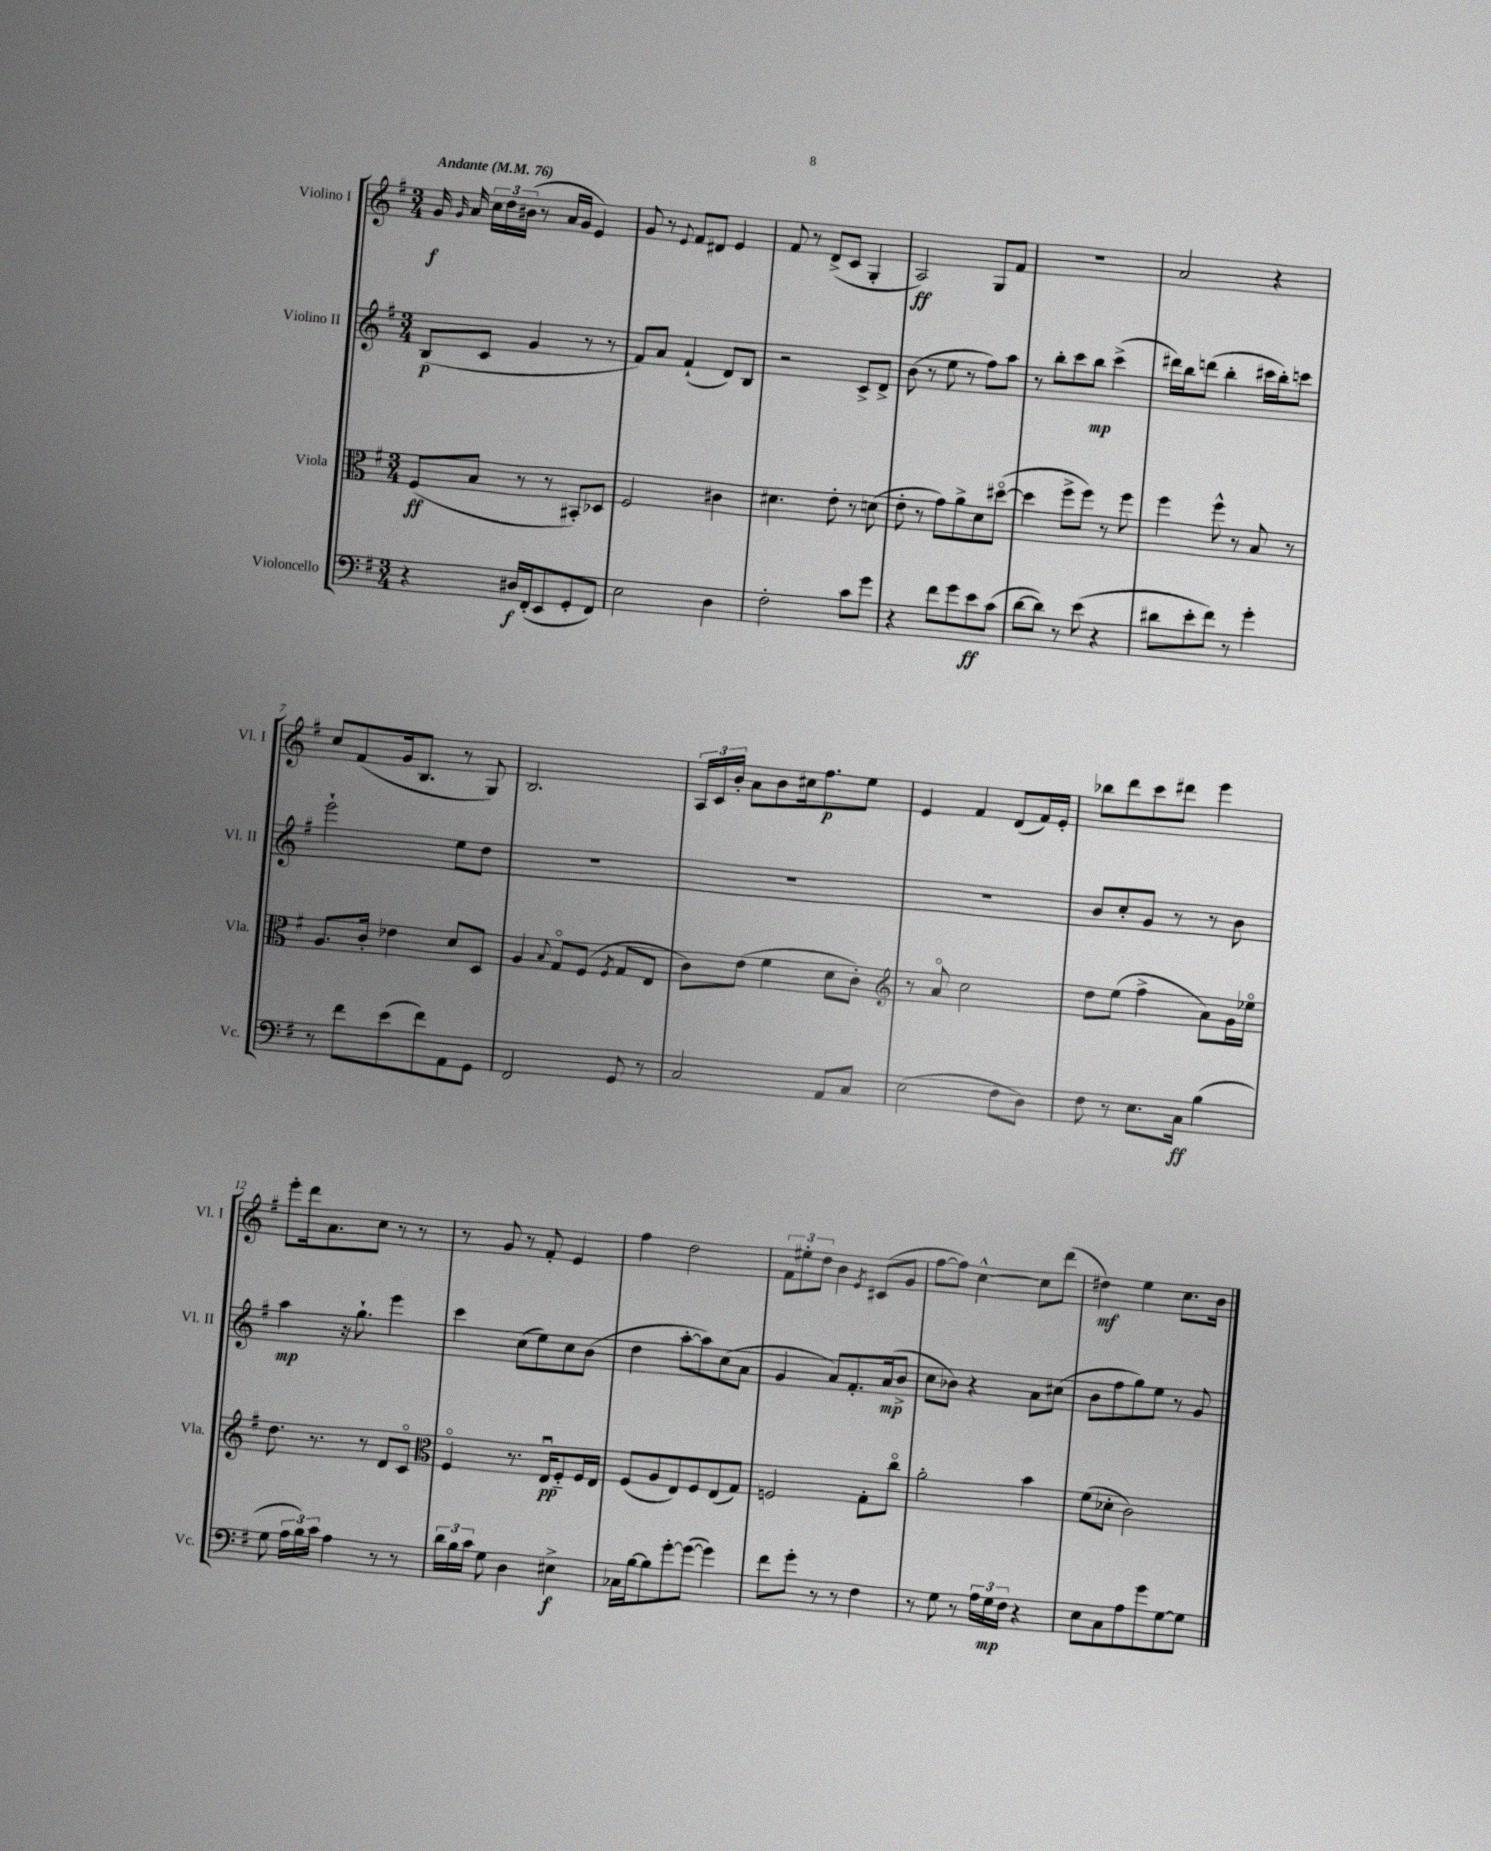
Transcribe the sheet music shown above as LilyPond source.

<<
\new StaffGroup <<
\new Staff = "s0" \with { instrumentName = "Violino I" shortInstrumentName = "Vl. I" } {
    \clef treble \key g \major \numericTimeSignature \time 3/4 \tempo "Andante" 4 = 76
    \autoBeamOff g'16\f \grace { g'16 } a'16 \tuplet 3/2 { c''16[ d''16 bis'16]( } r8 a'16[ g'16] e'4) |
    g'8 r8 \appoggiatura { e'8 } fis'8[ dis'8] e'4 |
    fis'8 r8 d'8[->( c'8] g4-. |
    a2\ff) g8[ fis'8] |
    r2. |
    a'2 r4 |
    c''8[ fis'8( g'16 b8.] r8 g8) |
    b2. |
    \tuplet 3/2 { a16[ c'16 b'16]-. } a'8[ b'8 cis''16 fis''8.\p e''8] |
    e'4 fis'4 d'8[( fis'16) e'16]-. |
    bes''8[ d'''8 c'''8 dis'''8] e'''4 |
    e'''8[-. d'''16 a'8. c''8] r8 r8 |
    r8 g'8 r8 fis'8-. e'4 |
    fis''4 d''2 |
    \tuplet 3/2 { fis'8[ eis''8-. d''8] } b'4 \acciaccatura { e'8 } cis'8[( g'8] |
    fis''8[~ fis''8]) c''4~-^ c''8[ d'''8]( |
    dis''4\mf) e''4 c''8.[ b'16] \bar "|." |
}
\new Staff = "s1" \with { instrumentName = "Violino II" shortInstrumentName = "Vl. II" } {
    \clef treble \key g \major \numericTimeSignature \time 3/4
    \autoBeamOff b8[\p( c'8] g'4 r8 r8 |
    fis'8[) a'8] fis'4-!( d'8[) b8] |
    r2 c'8[-> d'8]-> |
    b'8( r8 e''8 r8 fis''8[) a''8] |
    r8 b''8[-. c'''8 b''8]\mp c'''4->( |
    dis'''16[) b''16 d'''8]( b''4-. cis'''16[ b''16-.) c'''8] |
    e'''2-! e''8[ d''8] |
    R2. |
    R2. |
    R2. |
    b'8[ c''8-. g'8] r8 r8 b'8 |
    a''4\mp r16 g''8.-! e'''4 |
    c'''4 c''8[( e''8) c''8 b'8]( |
    d''4 a''8[~-. a''8) c''8( a'8] |
    g'4 a'8[) fis'8.-. a'16\mp( b'8]-> |
    c''8[ bes'8]) r4 a'8[ cis''8]( |
    b'8[ fis''8 g''8) e''8] r8 g'8 \bar "|." |
}
\new Staff = "s2" \with { instrumentName = "Viola" shortInstrumentName = "Vla." } {
    \clef alto \key g \major \numericTimeSignature \time 3/4
    \autoBeamOff fis8[\ff( b8] r8 r8 bis,8[-.) des8] |
    fis2 cis'4 |
    dis'4. e'8-. r8 d'8( |
    e'8-. r8 g'8[) a'8-> d'8 dis''8]~\flageolet( |
    dis''4 fis''8[-> fis''8]) r8 fis''8 |
    fis''4 fis''8-^ r8 b8 r8 |
    a8.[ c'16]-. ees'4 d'8[ d8] |
    a4 \appoggiatura { b8 } g8[\flageolet fis8]( \acciaccatura { fis8 } g8[ e8] |
    c'8[) e'8]( fis'4 d'8[ c'8]-.) |
    \clef treble r8 a'8\flageolet c''2 |
    d''8[ e''8]( fis''4-> a'8[) g'16 ees''16]\flageolet |
    d''8. r8. r8 d'8[ c'8]\flageolet |
    \clef alto fis4\flageolet r8. e16[\downbow\pp fis8-_ fis16 e16] |
    fis8[( a8 e8) fis8 e8( g8]) |
    f2 g8[-. c''8]\flageolet |
    a'2-. b'4 |
    fis'8[( des'8]-. c'2) \bar "|." |
}
\new Staff = "s3" \with { instrumentName = "Violoncello" shortInstrumentName = "Vc." } {
    \clef bass \key g \major \numericTimeSignature \time 3/4
    \autoBeamOff r4 dis16[\f fis,16-.( e,8 g,8-. fis,8]) |
    e2 d4 |
    fis2-. c'8[ g'8] |
    r4 fis'8[ g'8 e'8\ff c'8]( |
    d'8[~ d'8]) r8 e'8( r4 |
    dis'8[ e'8-. fis'8]) r8 g'4-. |
    r8 fis'8[ e'8( fis'8) a,8 g,8] |
    fis,2 g,8 r8 |
    c2 a,8[ c8] |
    e2( fis8[ d8]) |
    fis8 r8 e8.[ c16]\ff b4( |
    g8 \tuplet 3/2 { a16[ b16) c'16] } a4 r8 r8 |
    \tuplet 3/2 { d'16[ b16 c'16] } g8 d4 eis4->\f |
    ces16[ b16~ b8 g'8~-. g'8]~( g'4) |
    fis'8[ g'8]-. r8 r8 fis4 |
    r8 g8 r8 \tuplet 3/2 { a16[ g16\mp fis16] } r4 |
    e8[ c8 a8 g'8 g8~ g8] \bar "|." |
}
>>
>>
